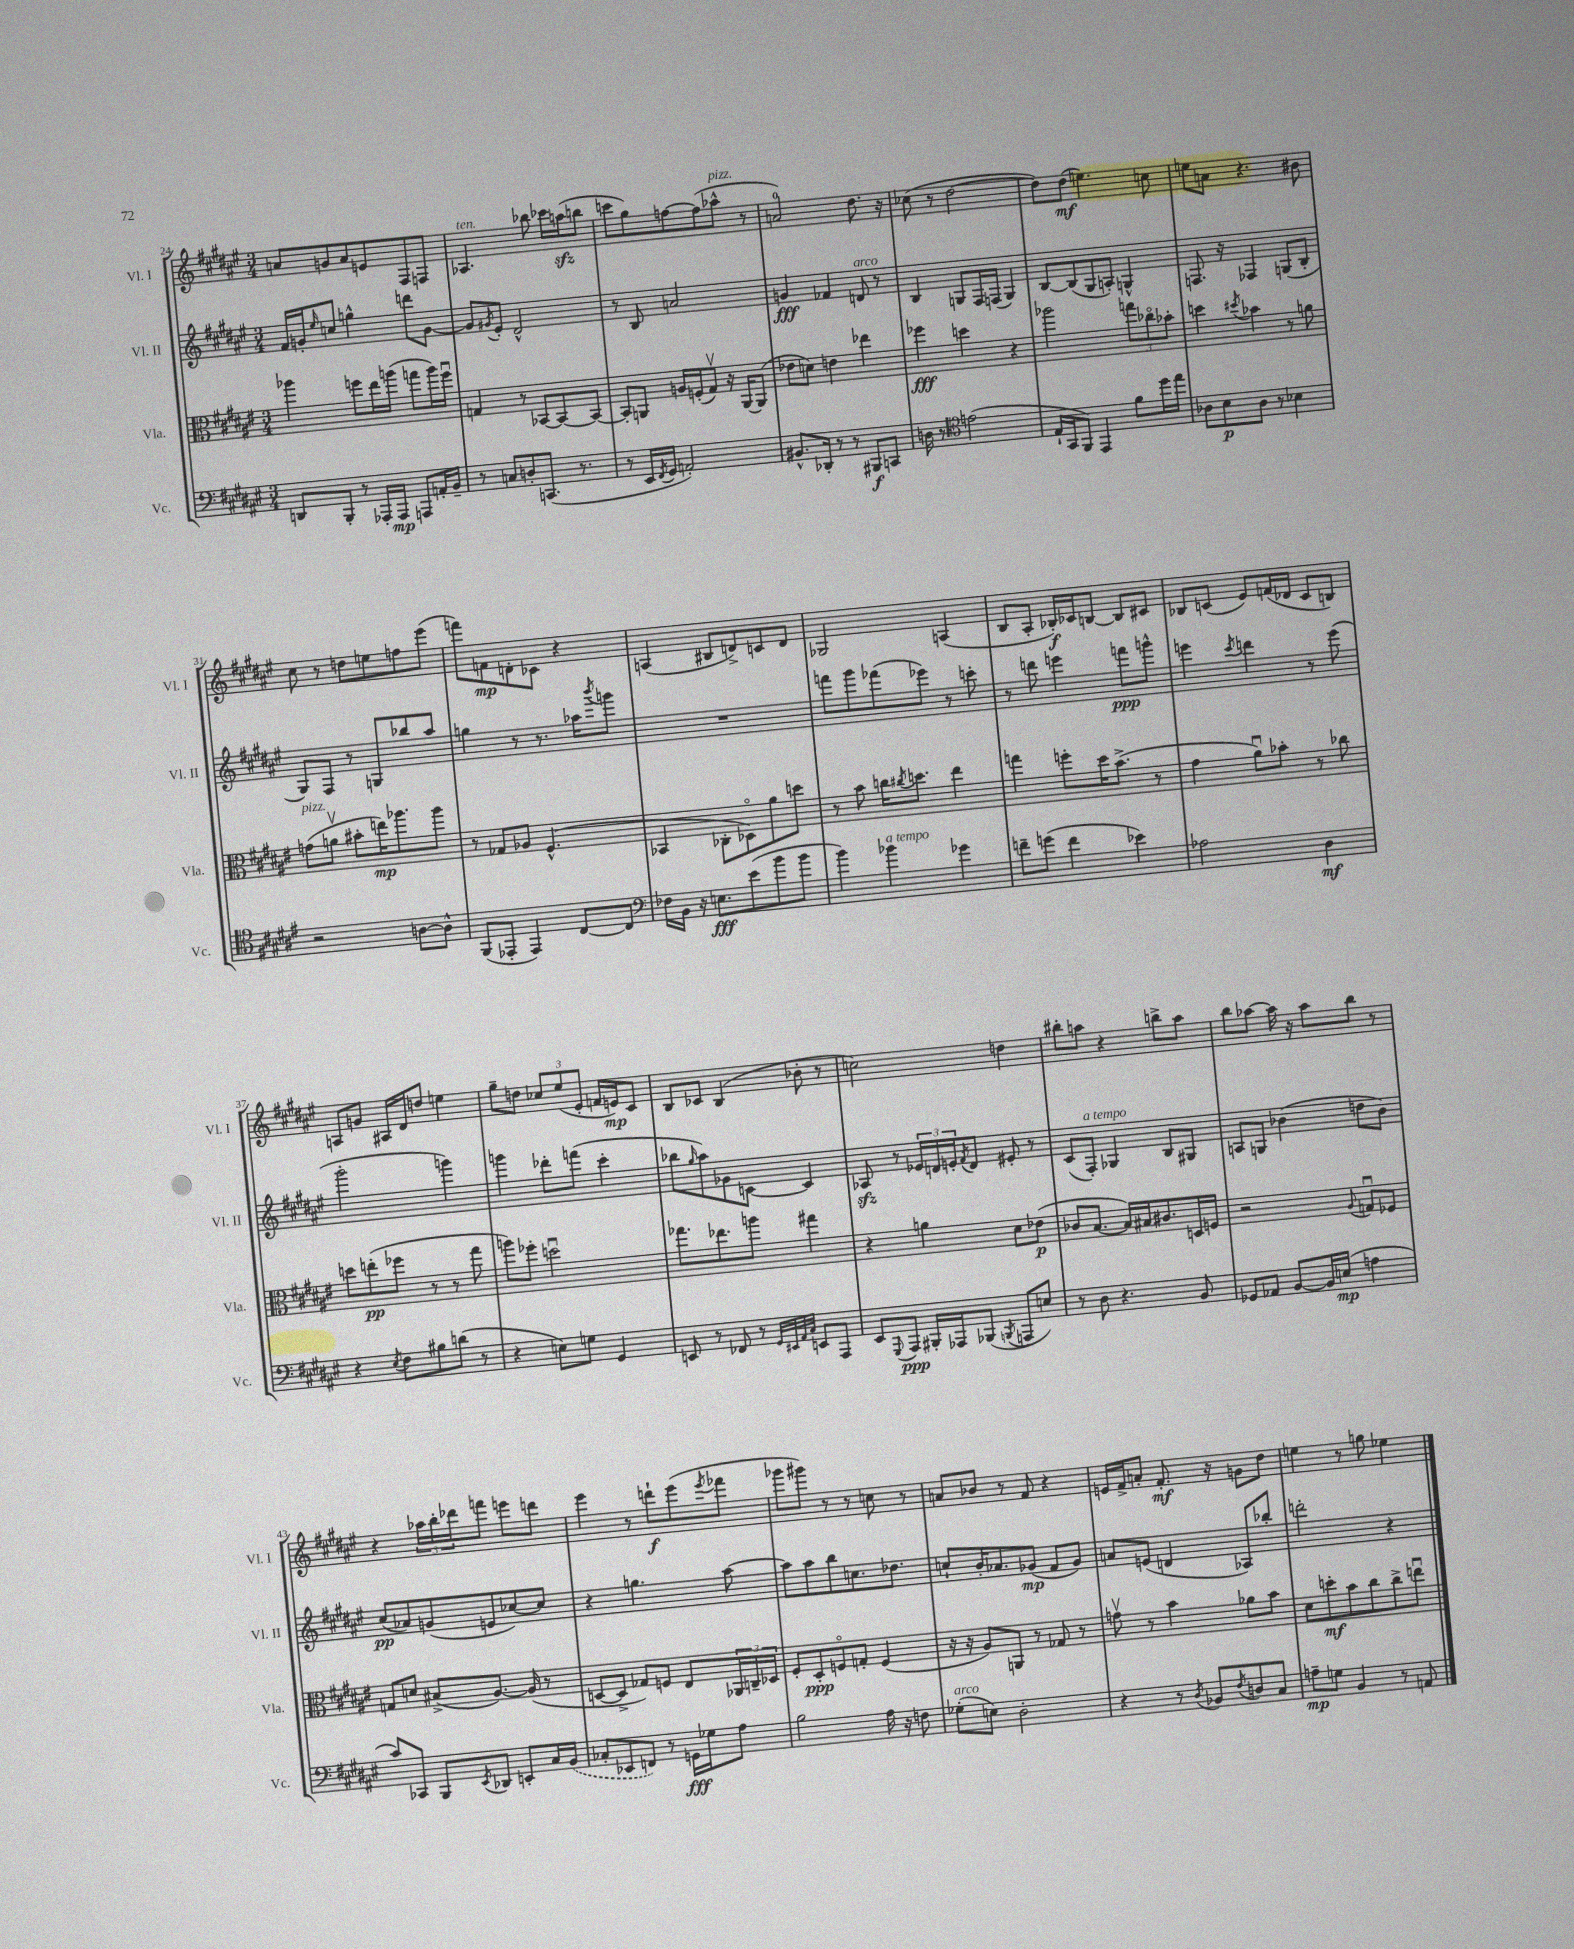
<<
\new StaffGroup <<
\new Staff = "s0" \with { instrumentName = "Vl. I" shortInstrumentName = "Vl. I" } {
    \clef treble \key fis \major \numericTimeSignature \time 3/4
    a'8 g'8 a'8 e'8 fis8 f8 |
    aes4.^\markup { \italic "ten." } bes''8 ces'''16 a''16\sfz( b''8 |
    c'''8 gis''8) f''8~ f''8( aes''8-^^\markup { \italic "pizz." } r8 |
    a'2-0) dis''8. r16 |
    ces''8( r8 dis''2~ |
    dis''8) dis''8\mf( e''4.) c''8 |
    e''8 a'8 r4. bis'8 |
    cis''8 r8 d''8 e''8 f''8 eis'''8( |
    f'''8) f'8\mp d'8-. ces'8 r4 |
    a4( bis8 d'8->) c'8 d'8 |
    ges2 a4( |
    b8 ais8-. bes16-.\f) ces'16 b8~ b8 cis'8 |
    bes8 c'8( eis'8) f'16( des'16 c'8 b8) |
    a8 g'8 ais16 dis'16 d''8 e''4 |
    gis''8-- d''8 \tuplet 3/2 { ces''8 eis''8( eis'8-. } f'16 e'16\mp) cis'8 |
    b8 ces'8 b4( bes'8-. r8 |
    c''2) d''4 |
    bis''8-. a''8 r4 b''8-> a''8 |
    b''8 aes''8~ aes''16 r16 aes''8 b''8 r8 |
    r4 \tuplet 3/2 { aes''16 b''16-. des'''16 } f'''8 e'''8 d'''8 |
    eis'''4 r8 d'''8-!\f eis'''8( \acciaccatura { eis'''8 } fes'''8 |
    ges'''8 gis'''8) r8 r8 c''8 r8 |
    a'8 bes'8 r8 fis'8 r4 |
    e'16 fis'16-> a'8-. fis'8.-.\mf r16 g'8 dis''8 |
    e''4 r8 g''8 ees''4 \bar "|." |
}
\new Staff = "s1" \with { instrumentName = "Vl. II" shortInstrumentName = "Vl. II" } {
    \clef treble \key fis \major \numericTimeSignature \time 3/4
    fis'16 g'16-. \grace { eis''16 } c''8 g''4-^ d'''8 g'8~ |
    g'8 \acciaccatura { gis'8 } eis'8-. dis'2-^ |
    r8 b8 a'2 |
    g'4\fff fes'4 d'8^\markup { \italic "arco" } r8 |
    b4 g8 fis16 f16( g4) |
    b8~ b8( gis8 a8-.) g4-^ |
    f8. r16 fes4 g8( b8-. |
    gis8) fis8 r8 g8 bes''8 ais''8 |
    g''4 r8 r8. aes''16 \acciaccatura { b'''8 } g'''8 |
    R2. |
    f'''8 gis'''8 fes'''8( ees'''8) r8 c'''8-. |
    r8 d'''8 e'''4 f'''8\ppp g'''8-^ |
    e'''4 \acciaccatura { cis'''8 } d'''4 r8 e'''8( |
    gis'''2-. g'''4) |
    g'''4 des'''8-. f'''8( cis'''4-. |
    bes''8 \grace { gis''16 } ais''8) ges'8 c'8~ c'4 |
    aes8\sfz r8 \tuplet 3/2 { ees'16 d'16 e'16-. } \acciaccatura { fis'8 } d'8 eis'8-. r8 |
    cis'8( fis8-.^\markup { \italic "a tempo" }) ges4 b8 gis8 |
    a8 g8 bes'4( d''8 bes'8) |
    cis''8\pp( aes'8) g'8( e'8 ces''8~) ces''8 |
    r4 g''4. ais''8~ |
    ais''8 ais''8 b''8 c''8. des''8. |
    c''8-! b'16-. aes'8. ges'8\mp( fis'8 ges'8) |
    a'8 e'8( d'4 aes8) bes''8-. |
    d'''2-. r4 \bar "|." |
}
\new Staff = "s2" \with { instrumentName = "Vla." shortInstrumentName = "Vla." } {
    \clef alto \key fis \major \numericTimeSignature \time 3/4
    aes''4 f''8 eis''16 a''16( g''8 a''16) f''16\downbow |
    g4 r8 bes,8~ bes,8~ bes,8~ |
    bes,8-. a,8 a16 f16-.( gis8\upbow) r16 a,16~ a,8( |
    ees'8 d'8) e'4 ees''4 |
    fes''4\fff d''4 r4 |
    aes''2 \tuplet 3/2 { g''8 ces''8\flageolet bes'8-. } |
    d''4 \acciaccatura { dis''8 } bes'4 r8 a'8 |
    g'8^\markup { \italic "pizz." }( a'8\upbow bis'8-. e''16\mp) aes''8. aes''8 |
    r8 ges8 aes8 fis4.-^( |
    bes,4 ces8-. des8\flageolet) ais'8 d''8 |
    r8 b'8 c''16 \acciaccatura { cis''8 } d''8. eis''4 |
    g''4 f''8-. dis''16 b'8.->( r8 |
    gis'4 ais'8\downbow) bes'8-. r8 ces''8 |
    d''8 e''8-.\pp( fes''8 r8 r8 gis''8 |
    a''8) fes''8-. d''2\downbow |
    ges''8. ees''8. a''8 gis''4 |
    r4 a'4 dis'8 ees'8\p( |
    ces'8 b8.~ b16) bis16 cis'8. d16 f16 |
    r2 \appoggiatura { ais8 } g8\downbow fes8 |
    g8 d'8 bis8->( ais8.~) ais16( r8 |
    d8~ d8-> ges8) f8 eis8 \tuplet 3/2 { aes,16 c16-- des16 } |
    fis8-. dis8-.\ppp f8\flageolet g8-. f4( |
    r16 r16 ais8) a,8 r8 ges8 r8 |
    g'8\upbow r8 b'4 aes'8 b'8 |
    dis'8 d''8-.\mf b'8 cis''8 cis''8-> e''8\downbow \bar "|." |
}
\new Staff = "s3" \with { instrumentName = "Vc." shortInstrumentName = "Vc." } {
    \clef bass \key fis \major \numericTimeSignature \time 3/4
    d,8 b,,8-. r8 aes,,16-. aes,,16\mp a,,8 a,16-. b,16-- |
    r8 c8 d8-. c,8.( r8. |
    r8 eis,16 \acciaccatura { fis,8 } gis,16 a,2-.) |
    bis,8.-^ des,16-. r8 r8 bis,,8\f c,8 |
    d16 r8. \clef tenor e'2( |
    eis16-! gis,16 fis,8) eis,4 fis'8 dis''16 eis''16 |
    aes8 b8\p aes8 r8 bes4 |
    r2 a8~ a8-^ |
    fis,8( ees,8-. ees,4) cis8~ cis8 |
    \clef bass fes16 b,16 r16 e8.\fff eis'8( b'8 b'8 |
    b'4) bes'4^\markup { \italic "a tempo" } ges'4 |
    f'8-- g'8( f'4 ees'4) |
    aes2 dis4\mf |
    r4 \acciaccatura { eis8 } fis8 bis8 d'8( r8 |
    r4 e8) g8 gis,4 |
    e,8 r8 fes,8 r8 \grace { gis,32 eis,32 ais,32 cis32 } e,8 ais,,8 |
    eis,8 \appoggiatura { gis,,8 } ais,,8\ppp bis,,16-. aes,,16 bes,,8( \acciaccatura { b,,8 } a,,8 e8) |
    r8 dis8 r4. b,8 |
    ges,8 aes,8 b,8~ b,16 e16\mp( a4 |
    cis'8) ces,8 b,,8 \acciaccatura { eis,8 } des,8 e,8-. cis16 \once \slurDashed b,16( |
    ces8-. ees,8 f,8) r8 g,16\fff ges16 ais8 |
    b2 ais16 r16 f8 |
    ges8-.^\markup { \italic "arco" }( e8) dis2-. |
    r4 r8 \acciaccatura { dis8 } bes,8 \acciaccatura { fis8 } d8 cis8 |
    a8--\mp g8 b,4 r8 a,8 \bar "|." |
}
>>
>>
\layout { \context { \Score currentBarNumber = #24 } }
